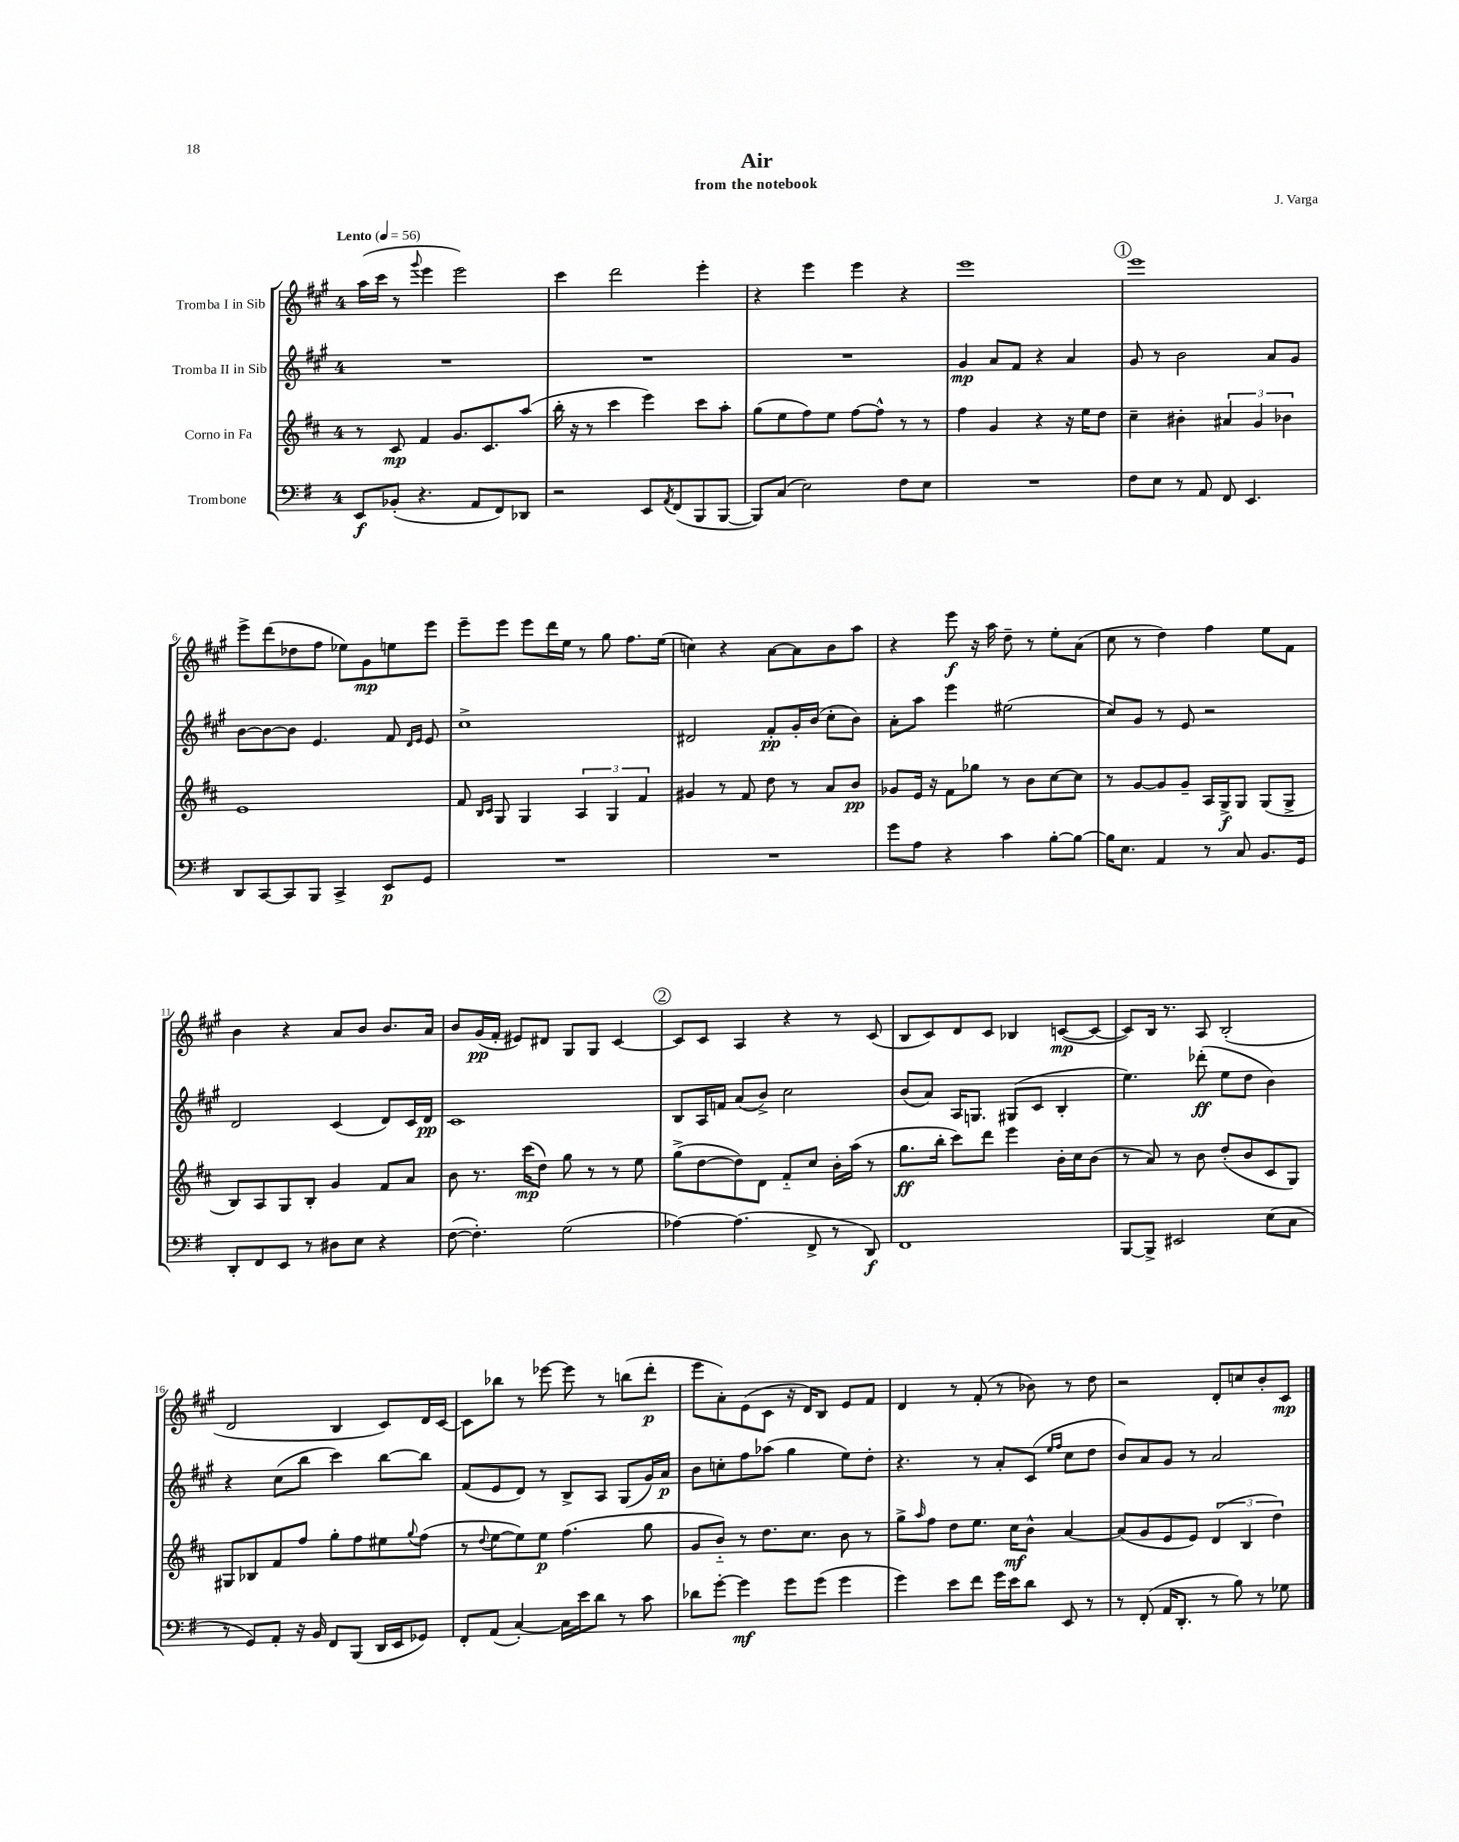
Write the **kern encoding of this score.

**kern	**kern	**kern	**kern
*staff4	*staff3	*staff2	*staff1
*clefF4	*clefG2	*clefG2	*clefG2
*k[f#]	*k[f#c#]	*k[f#c#g#]	*k[f#c#g#]
*M4/4	*M4/4	*M4/4	*M4/4
*MM56	*MM56	*MM56	*MM56
8EE/L	8r	1r	(16aa\LL
.	.	.	16ccc#\JJ
(8BB-'/J	8c#/	.	8r
.	.	.	8qqggg#/
4.r	4f#/	.	4eee\
.	8.g/L	.	2eee\)
8AA/L	.	.	.
.	8.c#/	.	.
8FF#/)	.	.	.
8DD-/J	(8aa/J	.	.
=	=	=	=
2r	16bb'\	1r	4ccc#\
.	16r	.	.
.	8r	.	.
.	4ccc#\	.	2ddd\
8EE/L	4eee\)	.	.
8qAA/	.	.	.
(8FF#/	.	.	.
8BBB/	8ccc#\L	.	4eee'\
[8BBB/J	8aa'\J	.	.
=	=	=	=
8BBB/]L)	(8gg\L	1r	4r
(8C/J	8ee\	.	.
2E\)	8ff#\)	.	4eee\
.	8ee\J	.	.
.	[8ff#\L	.	4eee\
.	8ff#^^\]J	.	.
8F#\L	8r	.	4r
8E\J	8r	.	.
=	=	=	=
1r	4ff#\	4g#/	1eee
.	4g/	8a/L	.
.	.	8f#/J	.
.	4r	4r	.
.	16r	4a/	.
.	16ee\LK	.	.
.	8dd\J	.	.
=	=	=	=
8F#\L	4cc#~\	8g#/	1eee
8E\J	.	8r	.
8r	4b#'\	2b\	.
8AA/	.	.	.
8FF#/	6a#/	.	.
4.EE/	.	.	.
.	6g/	.	.
.	.	8a/L	.
.	6b-\	.	.
.	.	8g#/J	.
=	=	=	=
8DD/L	1e	[8b\L	8eee^\L
[8CC/	.	8b\_	(8ddd\
8CC/]	.	8b\]J	8dd-\
8BBB/J	.	4.e/	8ff#\J
4CC^/	.	.	8ee-\L)
.	.	.	8g#\
8EE/L	.	8f#/	8ee\
.	.	16qqd/LL	.
.	.	16qqe/JJ	.
8GG/J	.	8e/	8eee\J
=	=	=	=
1r	8f#/	1cc#^	8eee~\L
.	16qqB/LL	.	.
.	16qqc#/JJ	.	.
.	8G/	.	8eee\J
.	4G/	.	8eee\L
.	.	.	16ddd\L
.	.	.	16ee\JJ
.	6A/	.	8r
.	.	.	8gg#\
.	6G/	.	.
.	.	.	8.ff#\L
.	6f#/	.	.
.	.	.	(16ee\Jk
=	=	=	=
1r	4g#/	2d#/	4cc\)
.	8r	.	4r
.	8f#/	.	.
.	8dd\	8f#'/L	[8a\L
.	8r	16g#'/L	8a\]
.	.	(16b/JJ	.
.	8a/L	8cc#'\L	8b\
.	8b/J	8b\J)	8aa\J
=	=	=	=
8g\L	8g-/L	8a'\L	4r
8A\J	16e/Jk	8aa\J	.
.	16r	.	.
4r	8f#\L	4eee\	8eee\
.	8gg-\J	.	16r
.	.	.	16aa\
4c\	8r	(2ee#\	8dd~\
.	8b\L	.	8r
[8B'\L	[8cc#\	.	8ee'\L
8B\_J	8cc#\]J	.	(8a\J
=	=	=	=
16B\]LK	8r	8cc#/L)	8cc#\
8.E\J	.	.	.
.	[8g/L	8g#/J	8r
4AA/	8g/]	8r	4dd\)
.	8g~/J	8e/	.
8r	16A/LL	2r	4ff#\
.	16G^/J	.	.
8C/	8G/J	.	.
8.BB/L	(8G/L	.	8ee\L
.	8G^/J	.	8f#\J
16GG/Jk	.	.	.
=	=	=	=
8DD'/L	8B/L)	2d/	4b\
8FF#/	8A/	.	.
8EE/J	8G/	.	4r
8r	8B'/J	.	.
8D#\L	4g/	(4c#/	8a/L
8E\J	.	.	8b/J
4r	8f#/L	8d/L)	8.b/L
.	8a/J	16c#/L	.
.	.	16d/JJ	16a/Jk
=	=	=	=
([8F#\	8b\	1c#	8b/L
4.F#'\])	8.r	.	(16g#/L
.	.	.	16f#'/JJ
.	.	.	8e#/L)
.	(16ccc#\LK	.	.
.	8dd\J)	.	8d#/J
(2G\	8gg\	.	8G#/L
.	8r	.	8G#/J
.	8r	.	[4c#/
.	8ee\	.	.
=	=	=	=
[4A-\)	(8gg^\L	8B/L	8c#/]L
.	[8dd\	16A/L	8c#/J
.	.	16f/JJ	.
(4.A-\]	8dd\])	(8a/L	4A/
.	8d\J	8b^/J)	.
.	8f#'~/L	2cc#\	4r
8FF#^/	8cc#/J	.	.
8r	16b'\LL	.	8r
.	(16aa\JJ	.	.
8DD/)	8r	.	(8c#/
=	=	=	=
1FF#	8.gg\L	(8b/L	8B/L
.	.	8a/J)	8c#/)
.	16bb'\Jk	.	.
.	8ccc#\L)	16A/LK	8d/
.	.	8.G/J	.
.	8ddd\J	.	8c#/J
.	4eee\	(8G#/L	4B-/
.	.	8c#/J	.
.	16b'\LL	4B'/	([8c/L
.	16cc#\J	.	.
.	(8b\J	.	8c/_J
=	=	=	=
[8BBB/L	8r	4.ee\)	8c/]L)
8BBB^/]J	8a/)	.	16B/Jk
.	.	.	8.r
2EE#/	8r	.	.
.	8b\	(8ddd-'\	8A/
.	(8dd'/L	8ee\L	(2B'/
.	8b/	8dd\J	.
(8E\L	8c#/	4b\)	.
8C\J	8G/J)	.	.
=	=	=	=
8r	8G#/L	4r	2d/
8GG/L)	8B-/	.	.
8AA'/J	8f#/	(8cc#\L	.
16r	8ff#/J	8bb\J	.
16BB/	.	.	.
8FF#/L	8gg'\L	4ccc#\)	4B/
(8BBB/J	8ff#\	.	.
16DD/LL	8ee#\	[8bb\L	8c#/L)
16EE/J	.	.	.
.	8qqgg/	.	.
8GG-/J)	(8ff#\J	8bb\]J	16d/L
.	.	.	[16c#/JJ
=	=	=	=
8FF#'/L	8r	(8f#/L	8c#\]L
.	8qqdd/	.	.
(8AA/J	[8ee\L	8e/	8bb-\J
[4C'/)	8ee\])	8d/J)	8r
.	8ee\J	8r	[8eee-\
16C\]LL	(4.ff#\	8B^/L	8eee-\]
16e\J	.	.	.
8d\J	.	8A/J	8r
8r	.	(8G#/L	(8bb\L
8c\	8gg\	16g#/L)	8ddd'\J
.	.	16a/JJ	.
=	=	=	=
8d-\L	8g/L	8b\L	8eee\L
[8g'\J	8b'~/J)	8cc'\	8a'\)
4g\]	8r	8ff#\	(8e\
.	8.dd\L	(8aa-\J	8c#\J
8g\L	.	4gg#\	16r
.	8.cc#\J	.	16d/LK)
(8g\J	.	.	8B/J
4g\	8b\	8ee\L)	8e/L
.	8r	8dd'\J	8f#/J
=	=	=	=
4g\)	8gg^\L	4.r	4d/
.	16qqaa/	.	.
.	8ff#\J	.	.
8e\L	8dd\L	.	8r
8f#\J	8.ee\J	8r	(8f#'/
16g\LL	.	8a'/L	8r
16e\J	16cc#\LK	.	.
8d\J	8b^^\J	(8c#/J	8b-\)
.	.	16qqee/LL	.
.	.	16qqff#/JJ	.
8EE/	[4a/	8cc#\L	8r
8r	.	8dd\J	8dd\
=	=	=	=
8r	(8a/]L	8b/L)	2r
(8FF#'/	8g/	8a/	.
16AA/LK	8e/	8g#/J	.
8.DD'/J	.	.	.
.	8e/J)	8r	.
8r	(6d/	2a/	8d'/L
8B\)	.	.	8cc/
.	6B/	.	.
8r	.	.	8b'/
.	6dd\)	.	.
8G-\	.	.	8c#/J
==	==	==	==
*-	*-	*-	*-
